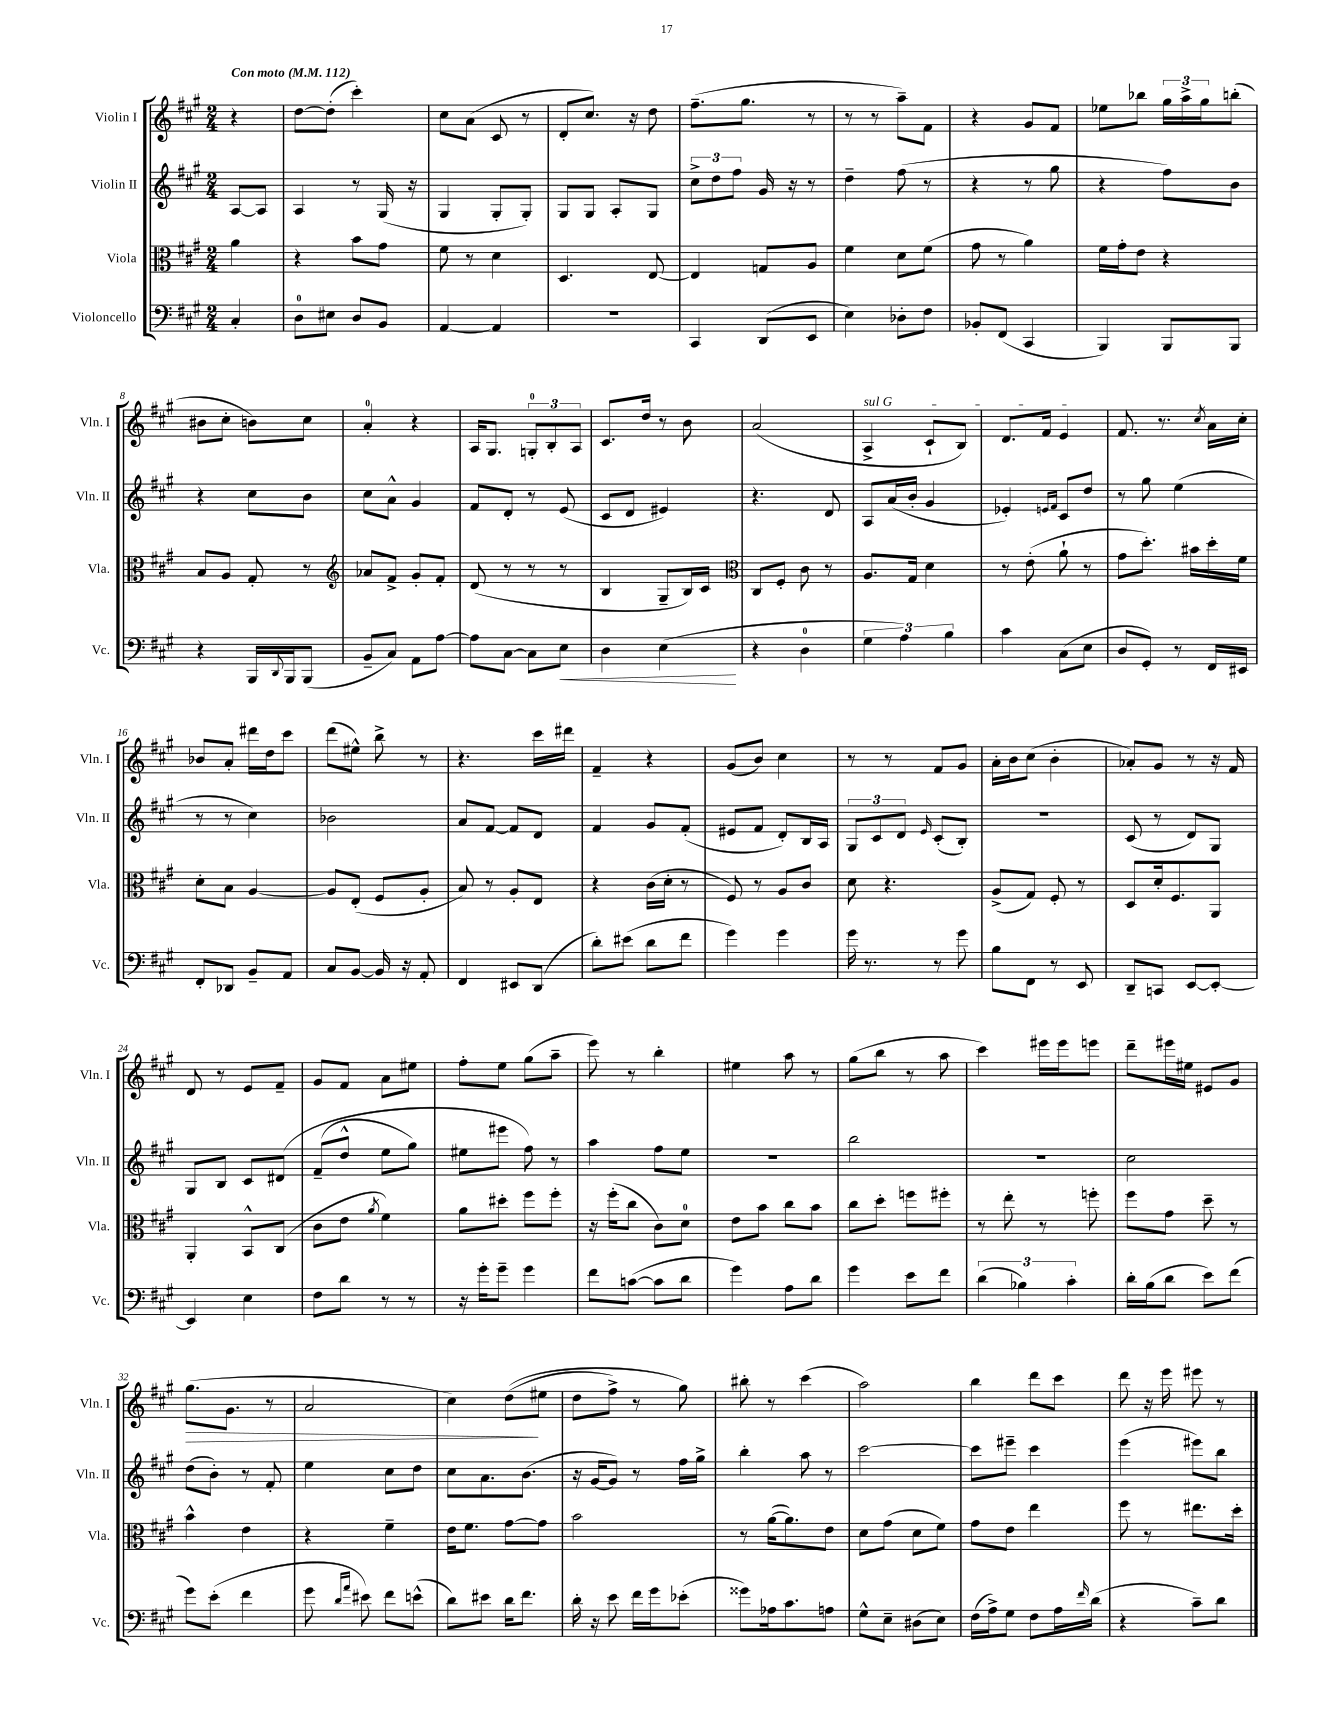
<<
\new StaffGroup <<
\new Staff = "s0" \with { instrumentName = "Violin I" shortInstrumentName = "Vln. I" } {
    \clef treble \key a \major \numericTimeSignature \time 2/4 \partial 4 \tempo "Con moto" 4 = 112
    r4 |
    d''8~ d''8-.( cis'''4-.) |
    cis''8 a'8( cis'8 r8 |
    d'8-. cis''8.) r16 d''8 |
    fis''8.--( gis''8. r8 |
    r8 r8 a''8--) fis'8 |
    r4 gis'8 fis'8 |
    ees''8 bes''8 \tuplet 3/2 { gis''16 a''16-> gis''16 } b''8-.( |
    bis'8 cis''8-. b'8) cis''8 |
    a'4-0-. r4 |
    a16 gis8. \tuplet 3/2 { g8-0-. b8-. a8 } |
    cis'8. d''16 r8 b'8 |
    a'2( |
    \once \override TextSpanner.bound-details.left.text = \markup { \italic "sul G" } a4->\startTextSpan cis'8-! b8) |
    d'8. fis'16 e'4\stopTextSpan |
    fis'8. r8. \acciaccatura { cis''8 } a'16 cis''16-. |
    bes'8 a'8-. dis'''16 d''16 cis'''8 |
    d'''8( eis''8-^) b''8-> r8 |
    r4. cis'''16 dis'''16 |
    fis'4-- r4 |
    gis'8( b'8) cis''4 |
    r8 r8 fis'8 gis'8 |
    a'16-. b'16 cis''8( b'4-. |
    aes'8-.) gis'8 r8 r16 fis'16 |
    d'8 r8 e'8 fis'8-- |
    gis'8 fis'8 a'8 eis''8 |
    fis''8-. e''8 gis''8( a''8-- |
    e'''8) r8 b''4-. |
    eis''4 a''8 r8 |
    gis''8( b''8 r8 a''8 |
    cis'''4) eis'''16 eis'''16 e'''8 |
    d'''8-- eis'''16 eis''16 eis'8 gis'8 |
    gis''8.\>( gis'8. r8 |
    a'2 |
    cis''4) d''8\!(\( eis''8 |
    d''8 fis''8->) r8 gis''8\) |
    bis''8-. r8 cis'''4( |
    a''2) |
    b''4 d'''8 cis'''8 |
    d'''8 r16 e'''16 eis'''8 r8 \bar "|." |
}
\new Staff = "s1" \with { instrumentName = "Violin II" shortInstrumentName = "Vln. II" } {
    \clef treble \key a \major \numericTimeSignature \time 2/4 \partial 4
    a8~ a8 |
    a4 r8 gis16( r16 |
    gis4 gis8-. gis8-.) |
    gis8 gis8 a8-. gis8 |
    \tuplet 3/2 { cis''8-> d''8 fis''8 } gis'16 r16 r8 |
    d''4-- fis''8( r8 |
    r4 r8 gis''8 |
    r4 fis''8) b'8 |
    r4 cis''8 b'8 |
    cis''8 a'8-^ gis'4 |
    fis'8 d'8-. r8 e'8( |
    cis'8 d'8 eis'4) |
    r4. d'8 |
    a8 a'16( b'16-. gis'4 |
    ees'4-.) \grace { e'16 fis'16 } cis'8 d''8 |
    r8 gis''8 e''4( |
    r8 r8 cis''4) |
    bes'2 |
    a'8 fis'8~ fis'8 d'8 |
    fis'4 gis'8 fis'8-.( |
    eis'8 fis'8 d'8-.) b16 a16 |
    \tuplet 3/2 { gis8 cis'8 d'8 } \grace { e'16 } cis'8-.( b8-.) |
    r2 |
    cis'8( r8 d'8) gis8 |
    gis8 b8 cis'8 dis'8\( |
    fis'8--( d''8-^ e''8 gis''8) |
    eis''8 eis'''8 fis''8\) r8 |
    a''4 fis''8 e''8 |
    r2 |
    b''2 |
    r2 |
    cis''2 |
    d''8( b'8-.) r8 fis'8-. |
    e''4 cis''8 d''8 |
    cis''8 a'8. b'8.( |
    r16 gis'16~ gis'8) r8 fis''16 gis''16-> |
    b''4-. a''8 r8 |
    cis'''2~ |
    cis'''8 eis'''8-- cis'''4 |
    e'''4( eis'''8) b''8 \bar "|." |
}
\new Staff = "s2" \with { instrumentName = "Viola" shortInstrumentName = "Vla." } {
    \clef alto \key a \major \numericTimeSignature \time 2/4 \partial 4
    a'4 |
    r4 b'8 gis'8 |
    fis'8 r8 d'4 |
    d4. e8~ |
    e4 g8 a8 |
    fis'4 d'8 fis'8( |
    gis'8 r8 a'4) |
    fis'16 gis'16-. e'8 r4 |
    b8 a8 gis8-. r8 |
    \clef treble aes'8 fis'8-> gis'8-. fis'8-. |
    d'8( r8 r8 r8 |
    b4 gis8-- b16) cis'16 |
    \clef alto cis8 fis8-. cis'8 r8 |
    a8. gis16 d'4 |
    r8 e'8-.( a'8-! r8 |
    gis'8 d''8.-.) bis'16 d''16-. fis'16 |
    d'8-. b8 a4~ |
    a8 e8-.( fis8 a8-. |
    b8) r8 a8-. e8 |
    r4 cis'16( d'16-. r8 |
    fis8) r8 a8 cis'8 |
    d'8 r4. |
    a8->( gis8) fis8-. r8 |
    d8 d'16-. fis8. a,8 |
    a,4-. b,8-^ cis8( |
    cis'8 e'8 \acciaccatura { a'8 } fis'4) |
    a'8 dis''8-. fis''8 fis''8-. |
    r16 fis''16-.( cis''8 cis'8) d'8-0 |
    e'8 b'8 cis''8 b'8 |
    cis''8 d''8-. f''8 fis''8-. |
    r8 e''8-. r8 f''8-. |
    fis''8 gis'8 d''8-- r8 |
    b'4-^ e'4 |
    r4 fis'4-- |
    e'16 fis'8. gis'8~ gis'8 |
    b'2 |
    r8 a'16~( a'8.) e'8 |
    d'8 gis'8( d'8 fis'8) |
    gis'8 e'8 e''4 |
    fis''8 r8 eis''8. d''16-. \bar "|." |
}
\new Staff = "s3" \with { instrumentName = "Violoncello" shortInstrumentName = "Vc." } {
    \clef bass \key a \major \numericTimeSignature \time 2/4 \partial 4
    cis4-. |
    d8-0 eis8 d8 b,8 |
    a,4~ a,4 |
    R2 |
    cis,4 d,8( e,8 |
    e4) des8-. fis8 |
    bes,8-. fis,8( cis,4 |
    b,,4) b,,8 b,,8 |
    r4 b,,16 \appoggiatura { d,8 } b,,16 b,,8( |
    b,8-- cis8) a,8 a8~ |
    a8 cis8~ cis8 e8\< |
    d4 e4\!( |
    r4 d4-0 |
    \tuplet 3/2 { gis4 a4) b4 } |
    cis'4 cis8( e8 |
    d8 gis,8-.) r8 fis,16 eis,16 |
    fis,8-. des,8 b,8-- a,8 |
    cis8 b,8~ b,16 r16 a,8-. |
    fis,4 eis,8 d,8( |
    d'8-.) eis'8( d'8 fis'8 |
    gis'4) gis'4 |
    gis'16 r8. r8 gis'8 |
    b8 fis,8 r8 e,8 |
    d,8-- c,8 e,8~ e,8~-. |
    e,4 e4 |
    fis8 d'8 r8 r8 |
    r16 gis'16-. gis'8-- gis'4 |
    fis'8 c'8~( c'8 d'8 |
    gis'4) a8 d'8 |
    gis'4 e'8 fis'8 |
    \tuplet 3/2 { d'4( bes4) cis'4-. } |
    d'16-. b16( d'8 e'8) fis'8( |
    gis'8) e'8-.( fis'4 |
    gis'8 \grace { d'16 a'16 } eis'8) fis'8 e'8-^( |
    d'8) eis'8 d'16 fis'8. |
    d'16-. r16 e'8 fis'16 gis'16 ees'8-.( |
    gisis'8) aes16 cis'8. a8 |
    gis8-^ e8-- dis8( e8) |
    fis16( a16->) gis8 fis8 a16 \grace { fis'16 } d'16( |
    r4 cis'8--) d'8 \bar "|." |
}
>>
>>
